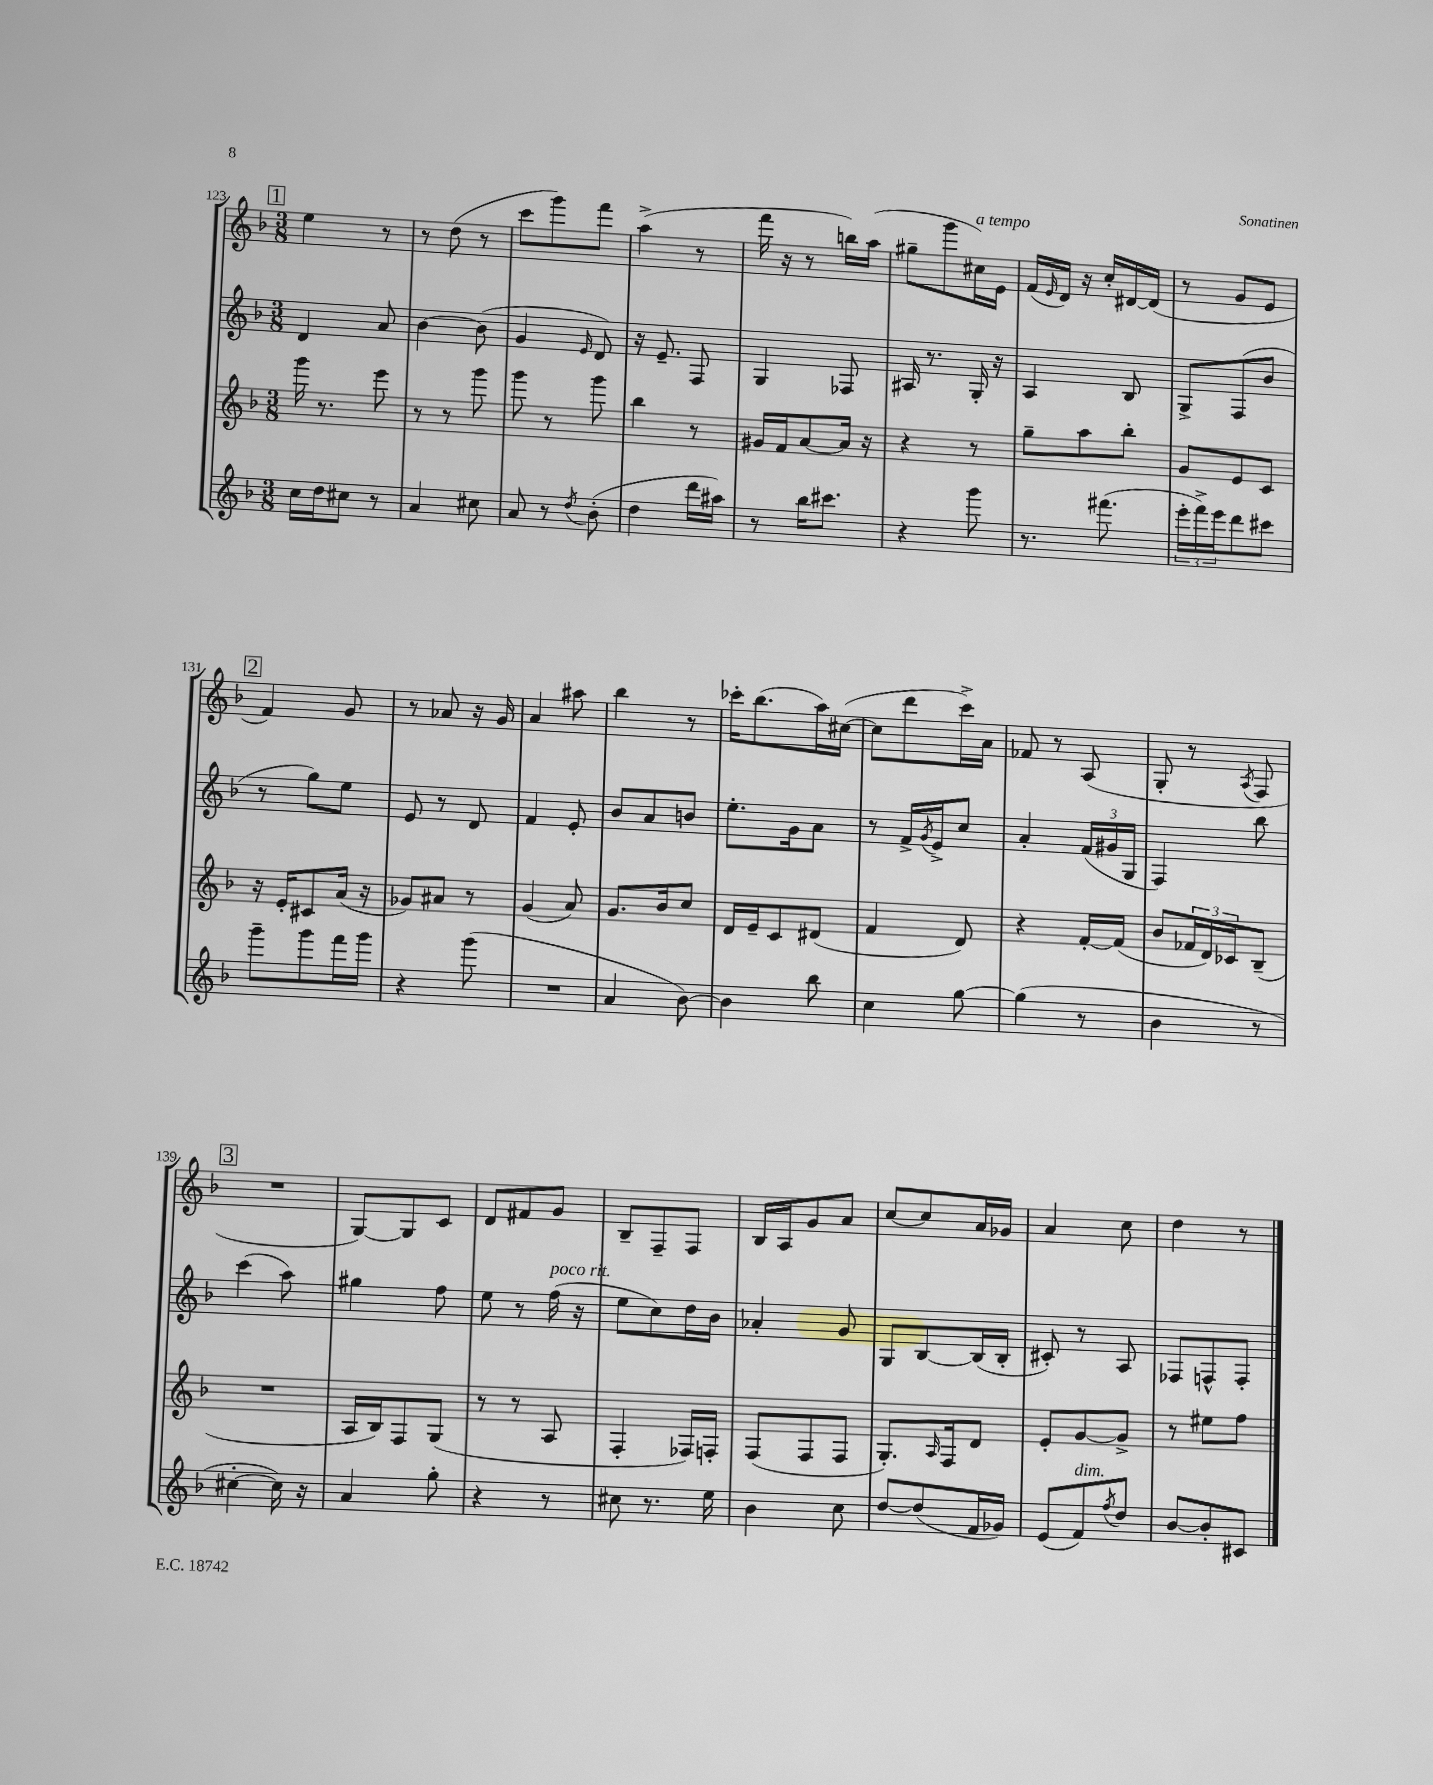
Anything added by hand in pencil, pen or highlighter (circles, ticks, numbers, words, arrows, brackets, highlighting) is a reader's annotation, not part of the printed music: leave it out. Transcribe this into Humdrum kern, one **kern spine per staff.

**kern	**kern	**kern	**kern
*staff4	*staff3	*staff2	*staff1
*clefG2	*clefG2	*clefG2	*clefG2
*k[b-]	*k[b-]	*k[b-]	*k[b-]
*M3/8	*M3/8	*M3/8	*M3/8
16cc	16ggg	4d	4ee
16dd	8.r	.	.
8cc#	.	.	.
8r	8eee	8a	8r
=	=	=	=
4a	8r	[4b-	8r
.	8r	.	(8dd
8cc#	8ggg	(8b-]	8r
=	=	=	=
8a	8ggg	4g	8ccc
8r	8r	.	8ggg)
8qdd	.	16qqe	.
(8b-'	8ggg	8d)	8fff
=	=	=	=
4dd	4bb-	16r	(4aa^
.	.	8.e~	.
16ddd	8r	8F	8r
16aa#)	.	.	.
=	=	=	=
8r	16g#	4G	16fff
.	16f	.	16r
16bb-	[8a	.	8r
8.ccc#	.	.	.
.	16a]	8F-	16bb)
.	16r	.	(16aa
=	=	=	=
4r	4r	16A#	8gg#~
.	.	8.r	.
.	.	.	8ggg
8ggg	8r	16G'	16cc#)
.	.	16r	16e
=	=	=	=
8.r	8gg~	4A	(16f
.	.	.	16qqe
.	.	.	16d)
.	8aa	.	16r
(8.fff#	.	.	16cc'
.	8bb-'	8B-	[16d#
.	.	.	(16d#]
=	=	=	=
24eee'	8g	8G^	8r
24fff^)	.	.	.
24eee	.	.	.
8ddd	8e	(8F	8g
8ccc#	8c	8b-	8e
=	=	=	=
8ggg~	16r	8r	4f)
.	16e'	.	.
8ggg	8c#	8gg)	.
16fff	(16a	8ee	8g
16ggg	16r	.	.
=	=	=	=
4r	8g-)	8e	8r
.	8a#	8r	8a-
(8ggg	8r	8d	16r
.	.	.	16g
=	=	=	=
4.r	(4g	4f	4a
.	8a)	8e'	8aa#
=	=	=	=
4a	8.g	8b-	4bb-
.	.	8a	.
.	16b-	.	.
[8b-)	8cc	8b	8r
=	=	=	=
4b-]	16d	8.ee'	16ccc-'
.	16e~	.	(8.bb-
.	8c	.	.
.	.	16g	.
8bb-	(8d#	8a	16aa)
.	.	.	([16cc#
=	=	=	=
4cc	4f	8r	8cc#]
.	.	16f^	8ddd
.	.	8qg	.
.	.	16e^	.
[8gg	8d)	8cc	16ccc^)
.	.	.	16a
=	=	=	=
(4gg]	4r	4a'	8f-
.	.	.	8r
8r	[16f'	(24f	(8A
.	.	24g#	.
.	(16f]	.	.
.	.	24G	.
=	=	=	=
4b-	8b-	4F)	8G'
.	24f-	.	8r
.	24d)	.	.
.	24c-	.	.
.	.	.	8qA
8r	(8B-~	8bb-	8F
=	=	=	=
[4cc#'	4.r	(4ccc	4.r
16cc#])	.	8aa)	.
16r	.	.	.
=	=	=	=
4a	16A	4gg#	[8G)
.	16B-)	.	.
.	8F	.	8G]
8gg'	(8G	8ff	8c
=	=	=	=
4r	8r	8ee	8d
.	8r	8r	8f#
8r	8A	(16ff	8g
.	.	16r	.
=	=	=	=
8cc#	4F'	8ee	8B-~
8.r	.	8cc)	8F~
.	16F-)	16dd	8F
16ee	16F'	16b-	.
=	=	=	=
4b-	(8F	4a-'	16B-
.	.	.	16A
.	8F	.	8g
8cc	8F	8g	8a
=	=	=	=
[8dd	8.G')	8G	[8cc
(8dd]	.	[8B-	8cc]
.	16qqA	.	.
.	16F	.	.
16f	8d	(16B-]	16a
16g-)	.	16B-'	16g-
=	=	=	=
(8e	8e'	8c#')	4a
8f)	[8g	8r	.
8qff	.	.	.
8dd	8g^]	8A	8cc
=	=	=	=
[8b-	8r	8F-	4dd
8b-']	8ee#	8F^^	.
8c#	8ff	8F'	8r
==	==	==	==
*-	*-	*-	*-
